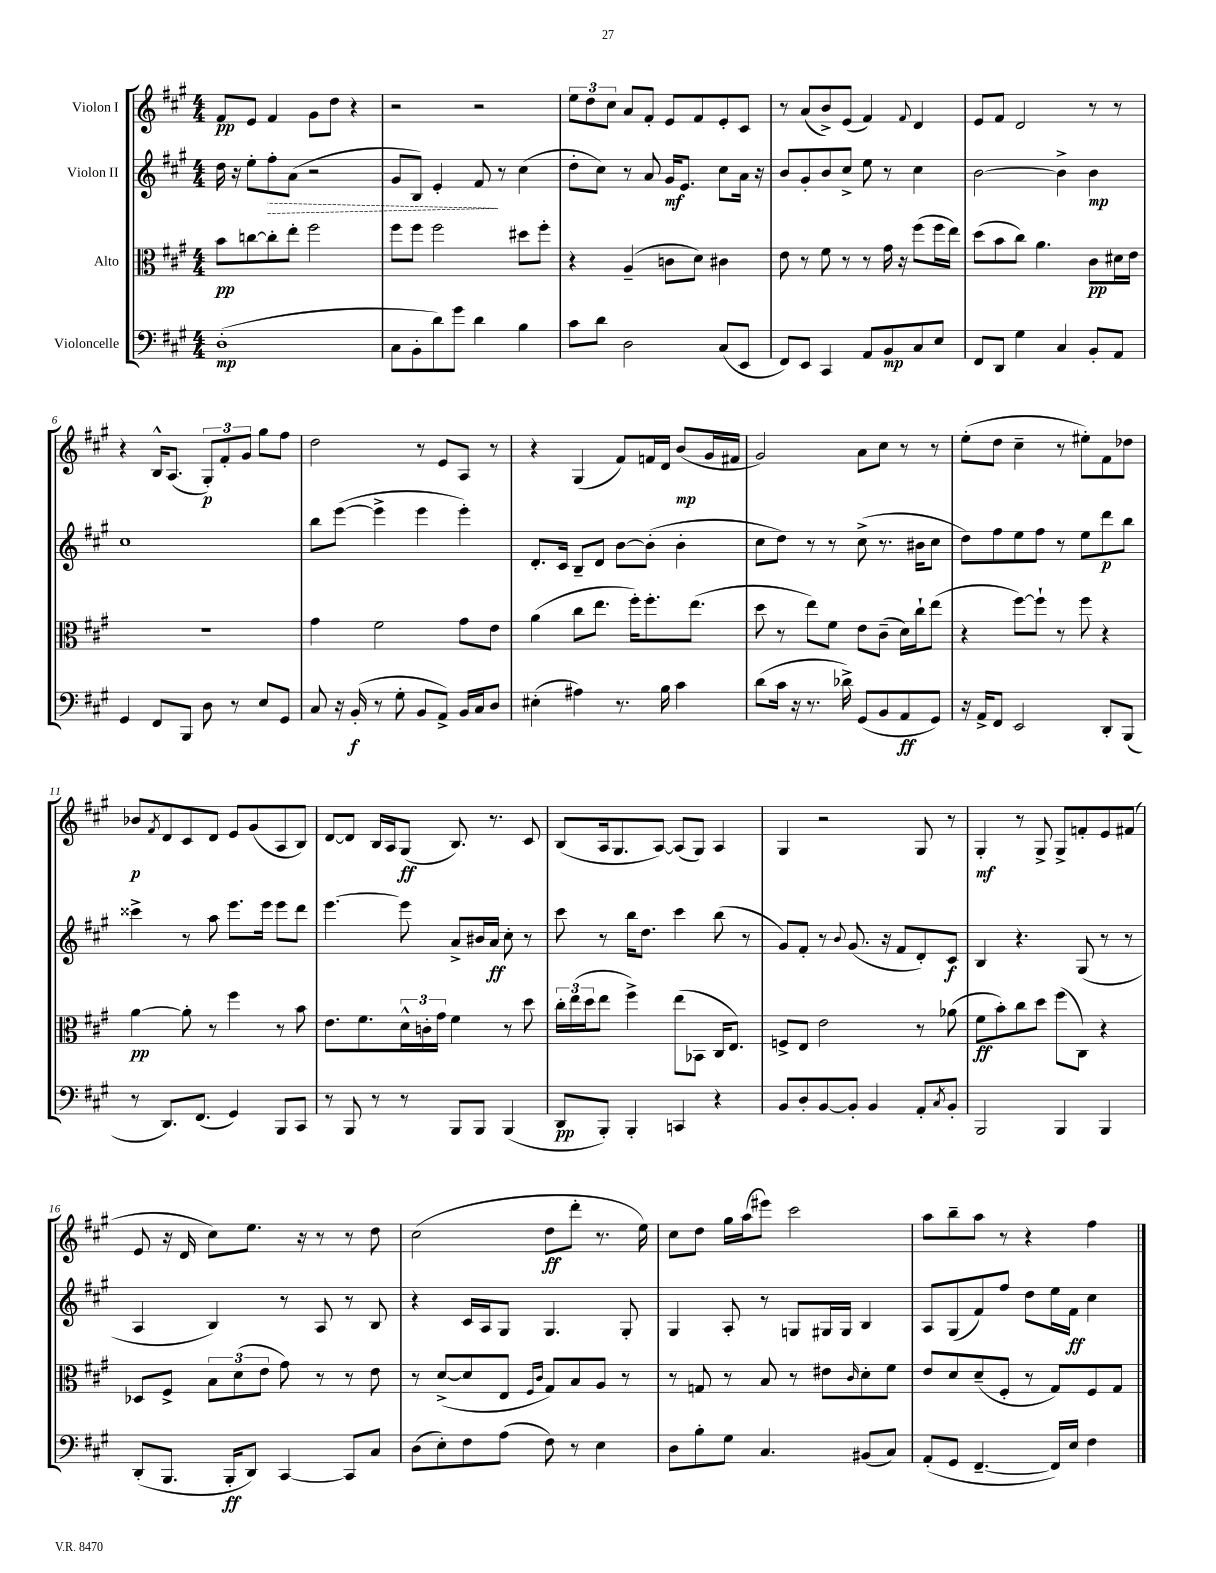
<<
\new StaffGroup <<
\new Staff = "s0" \with { instrumentName = "Violon I" } {
    \clef treble \key a \major \numericTimeSignature \time 4/4
    fis'8\pp e'8 fis'4 gis'8 d''8 r4 |
    r2 r2 |
    \tuplet 3/2 { e''8 d''8 cis''8 } a'8 fis'8-. e'8 fis'8 e'8-. cis'8 |
    r8 a'8( b'8->) e'8( fis'4) \appoggiatura { fis'8 } d'4 |
    e'8 fis'8 d'2 r8 r8 |
    r4 b16-^ a8.( \tuplet 3/2 { gis8-.\p) fis'8-. gis'8 } gis''8 fis''8 |
    d''2 r8 e'8 a8 r8 |
    r4 gis4( fis'8) f'16 d'16 b'8\mp( gis'16 fis'16 |
    gis'2) a'8 cis''8 r8 r8 |
    e''8-.( d''8 cis''4-- r8 eis''8-.) fis'8 des''8 |
    bes'8\p \acciaccatura { fis'8 } d'8 cis'8 d'8 e'8 gis'8( a8 b8) |
    d'8~ d'8 b16 a16 gis8\ff( b8.) r8. cis'8 |
    b8( a16 gis8. a8~) a8( gis8) a4 |
    gis4 r2 gis8 r8 |
    gis4-.\mf r8 gis8-> gis8-> f'8-. e'8 fis'8( |
    e'8 r16 d'16 cis''8) e''8. r16 r8 r8 d''8 |
    cis''2( d''8\ff d'''8-. r8. e''16) |
    cis''8 d''8 gis''16 a''16( eis'''8) cis'''2 |
    a''8 b''8-- a''8 r8 r4 fis''4 \bar "|." |
}
\new Staff = "s1" \with { instrumentName = "Violon II" } {
    \clef treble \key a \major \numericTimeSignature \time 4/4
    d''16 r16 e''8-. \once \override Hairpin.style = #'dashed-line fis''8-.\> a'8( r2 |
    gis'8 b8) e'4-. fis'8\! r8 cis''4( |
    d''8-. cis''8) r8 a'8 gis'16\mf e'8. cis''8 a'16 r16 |
    b'8 gis'8-. b'8 cis''8-> e''8 r8 cis''4 |
    b'2~ b'4-> b'4\mp |
    cis''1 |
    b''8 e'''8~( e'''4-> e'''4 e'''4-.) |
    d'8.-. cis'16 b8-- d'8 b'8~ b'8-.( b'4-. |
    cis''8 d''8) r8 r8 cis''8->( r8. bis'16 cis''8 |
    d''8) fis''8 e''8 fis''8 r8 e''8 d'''8\p b''8 |
    cisis'''4-> r8 a''8 e'''8. e'''16 e'''8 d'''8 |
    e'''4.~ e'''8 a'8-> bis'16 a'16\ff cis''8-. r8 |
    cis'''8 r8 b''16 d''8. cis'''4 b''8( r8 |
    gis'8) fis'8-. r8 \appoggiatura { b'8 } gis'8.( r16 fis'8 d'8-.) cis'8\f |
    b4 r4. gis8( r8 r8 |
    a4 b4) r8 a8 r8 b8 |
    r4 cis'16 a16 gis8 gis4. gis8-. |
    gis4 a8-. r8 g8 gis16 gis16 b4 |
    a8 gis8( fis'8) fis''8 d''8 e''16 fis'16\ff cis''4 \bar "|." |
}
\new Staff = "s2" \with { instrumentName = "Alto" } {
    \clef alto \key a \major \numericTimeSignature \time 4/4
    b'8\pp c''8~ c''8-. e''8-. fis''2 |
    fis''8 fis''8 fis''2 dis''8 fis''8-. |
    r4 a4--( c'8 d'8) cis'4 |
    e'8 r8 fis'8 r8 r8 gis'16 r16 fis''8( fis''16 e''16) |
    d''8( b'8 cis''8) a'4. cis'8\pp dis'16 e'16 |
    R1 |
    gis'4 fis'2 gis'8 e'8 |
    a'4( cis''8 e''8. fis''16-.) fis''8.-. e''8.( |
    d''8 r8 e''8) fis'8 e'8 cis'8--( d'16) cis''16-! e''8( |
    r4 fis''8~) fis''8-! r8 fis''8 r4 |
    a'4~\pp a'8-. r8 fis''4 r8 b'8 |
    e'8. fis'8. \tuplet 3/2 { d'16-^ c'16-. gis'16 } fis'4 r8 d''8 |
    \tuplet 3/2 { cis''16-. e''16( d''16 } e''8 fis''4->) e''8( bes,8 cis16 e8.) |
    f8-> e8 e'2 r8 aes'8( |
    fis'8\ff b'8-.) cis''8 d''8 fis''8( cis8) r4 |
    des8 fis8-> \tuplet 3/2 { b8 d'8( e'8 } gis'8) r8 r8 e'8 |
    r8 d'8~->( d'8 e8 \grace { fis16 cis'16 } gis8) b8 a8 r8 |
    r8 g8 r8 b8 r8 eis'8 \grace { cis'16 } d'8-. fis'8 |
    e'8 d'8 d'8--( fis8-. r8 gis8) fis8 gis8 \bar "|." |
}
\new Staff = "s3" \with { instrumentName = "Violoncelle" } {
    \clef bass \key a \major \numericTimeSignature \time 4/4
    d1-.\mp( |
    cis8 b,8-. d'8) gis'8 d'4 b4 |
    cis'8 d'8 d2 cis8( e,8 |
    fis,8) e,8 cis,4 a,8 b,8\mp cis8 e8 |
    fis,8 d,8 gis4 cis4 b,8-. a,8 |
    gis,4 fis,8 b,,8 d8 r8 e8 gis,8 |
    cis8 r16 b,16-.\f( r8 gis8-. b,8 a,8->) b,16 cis16 d8 |
    eis4-.( ais4) r8. b16 cis'4 |
    d'8( cis'16 r16 r8. des'16->) gis,8( b,8 a,8\ff gis,8) |
    r16 a,16-> fis,8 e,2 d,8-. b,,8( |
    r8 d,8.) fis,8.( gis,4) b,,8 cis,8 |
    r8 b,,8 r8 r8 b,,8 b,,8 b,,4( |
    d,8\pp b,,8-.) b,,4-. c,4 r4 |
    b,8 d8-. b,8~ b,8-. b,4 a,8-. \acciaccatura { cis8 } b,8-. |
    b,,2 b,,4 b,,4 |
    d,8-.( b,,8. b,,16-.\ff d,8) cis,4~ cis,8 cis8 |
    d8( e8-.) fis8 a8( fis8) r8 e4 |
    d8 b8-. gis8 cis4. bis,8( cis8) |
    a,8-.( gis,8 fis,4.~-- fis,16) e16 fis4 \bar "|." |
}
>>
>>
